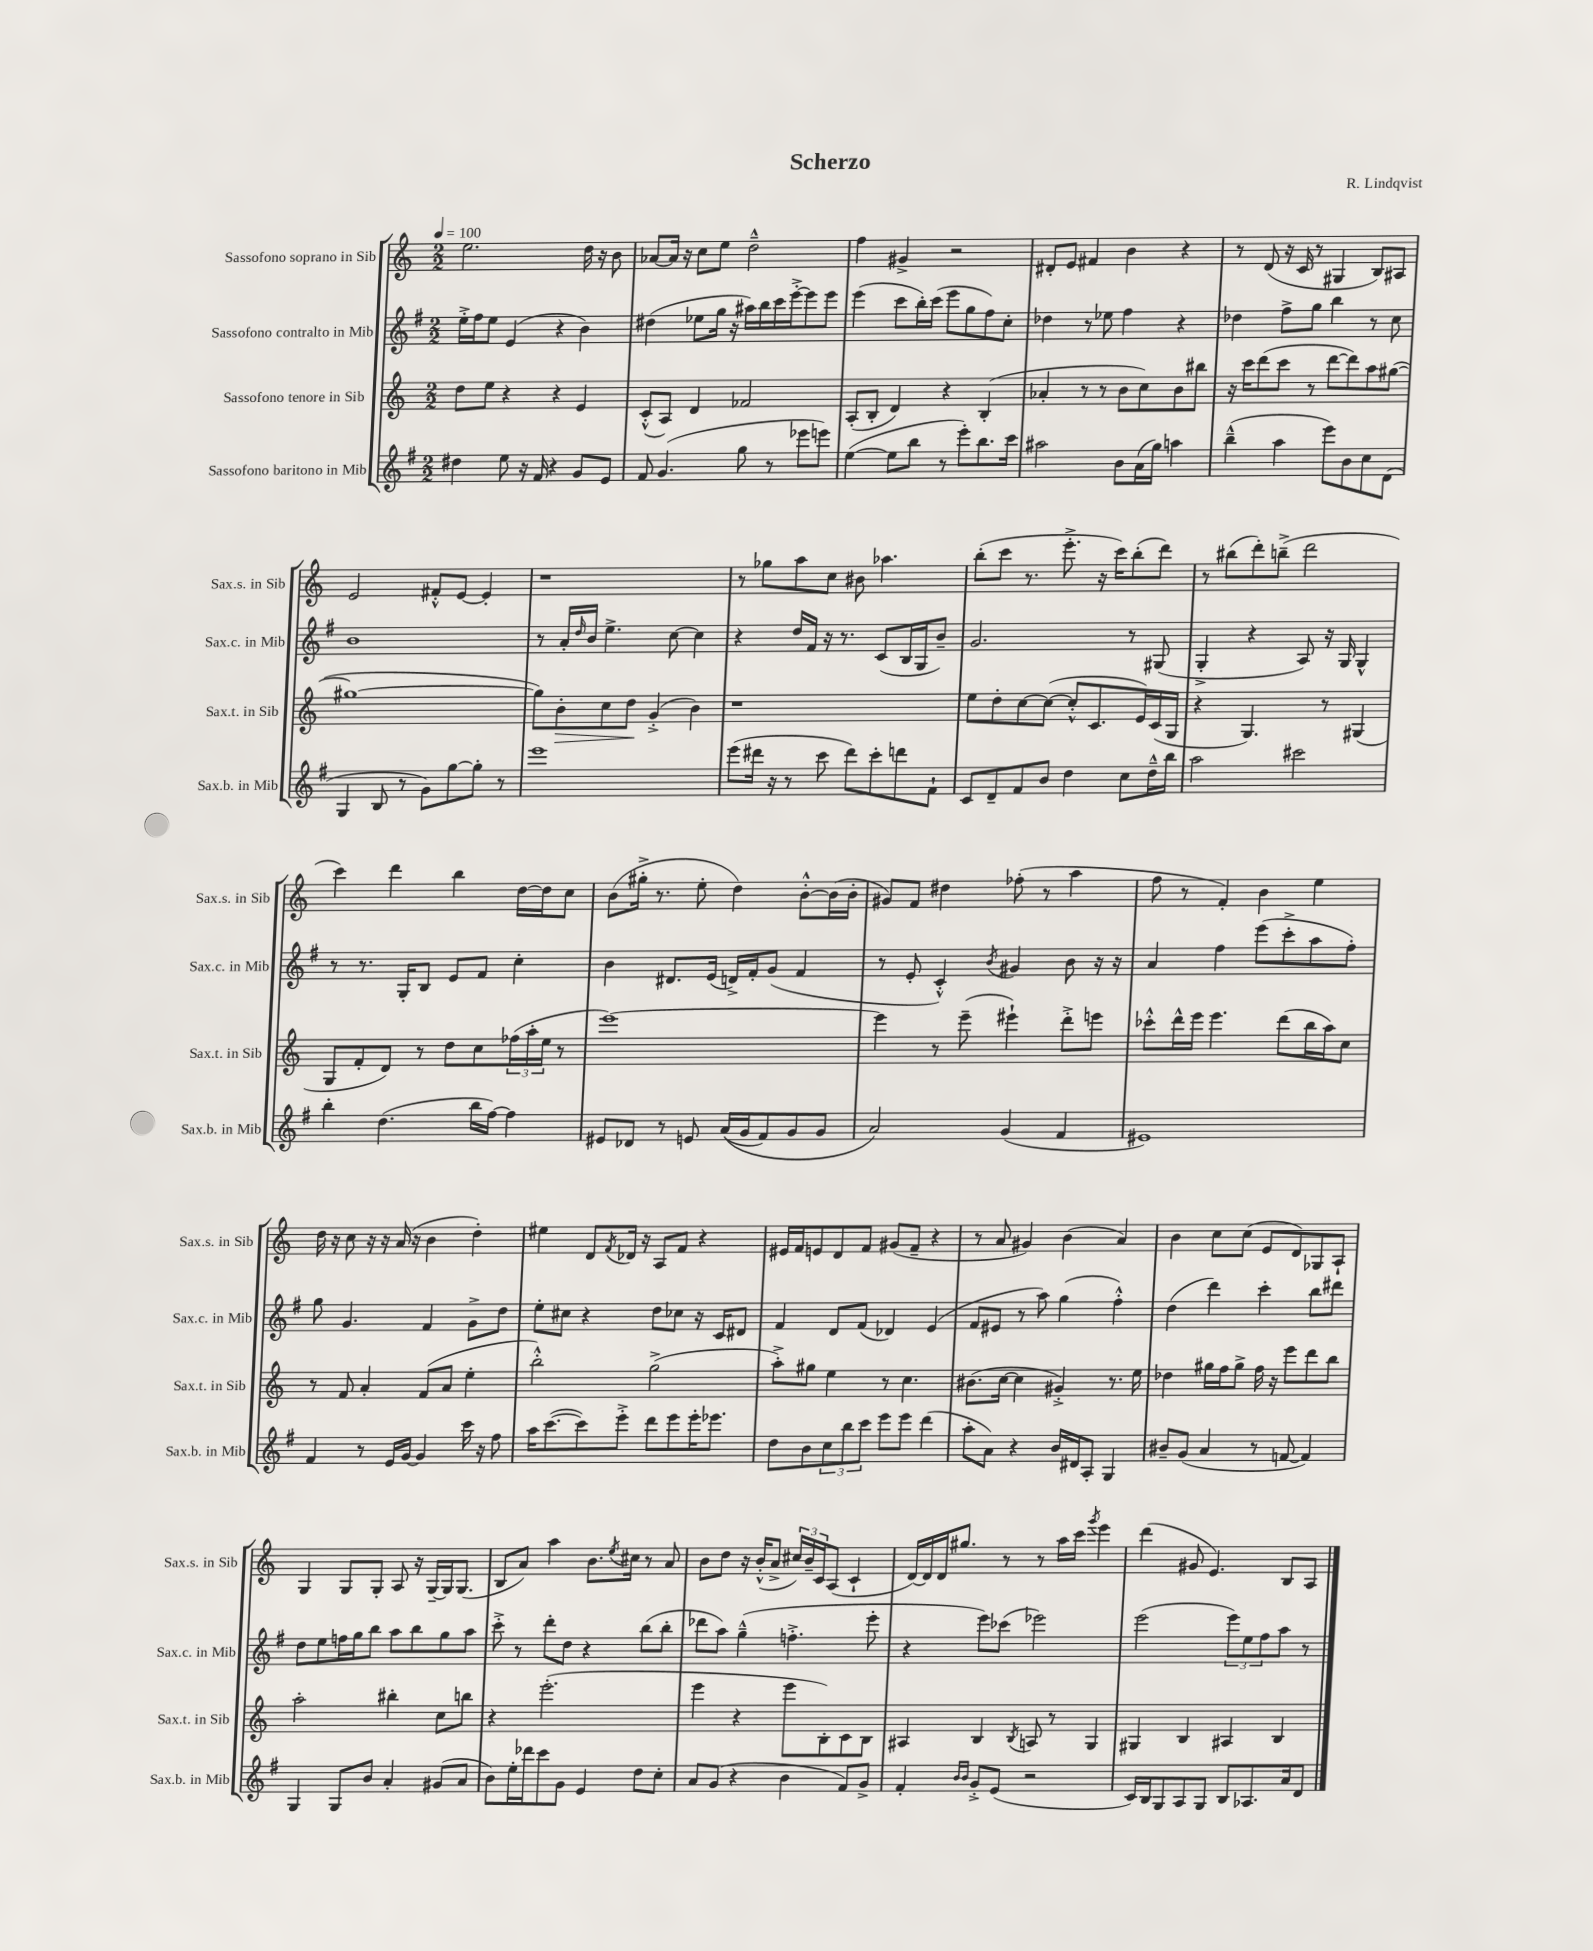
\header { title = "Scherzo" composer = "R. Lindqvist" }
<<
\new StaffGroup <<
\new Staff = "s0" \with { instrumentName = "Sassofono soprano in Sib" shortInstrumentName = "Sax.s. in Sib" } {
    \clef treble \key c \major \numericTimeSignature \time 2/2 \tempo 4 = 100
    e''2. d''16 r16 b'8 |
    aes'8~ aes'16 r16 c''8 e''8 d''2---^ |
    f''4 gis'4-> r2 |
    dis'8-. e'8 fis'4 b'4 r4 |
    r8 d'8( r16 c'16 r8 gis4 b8) ais8 |
    e'2 fis'8-.-^ e'8~ e'4-. |
    r1 |
    r8 ges''8 a''8 c''8 bis'8 aes''4. |
    b''8-.( c'''8 r8. e'''8.-.-> r16 c'''16) b''8-.( d'''8) |
    r8 bis''8( d'''8-.) b''8--->( d'''2 |
    c'''4) d'''4 b''4 d''16~ d''16 c''8 |
    b'8( gis''16-.-> r8. e''8-. d''4) b'8~-.-^ b'16( b'16-. |
    gis'8) f'8 dis''4 fes''8-.( r8 a''4 |
    f''8 r8 f'4-.) b'4 e''4 |
    d''16 r16 c''8 r16 r16 a'16( r16 b'4 d''4-.) |
    eis''4 d'8 \acciaccatura { f'8 } des'16 r16 a8 f'8 r4 |
    eis'16 f'16 e'8 d'8 f'8 gis'8( f'8-- r4 |
    r8 a'8 gis'4) b'4( a'4) |
    b'4 c''8 c''8( e'8 d'8) ges8 a8-! |
    g4 g8 g8-. a8 r16 g16~-- g16 g8.( |
    b8 a'8) a''4 b'8. \acciaccatura { e''8 } cis''16 r8 a'8 |
    b'8 d''8 r16 b'16-.-^( a'8-> \tuplet 3/2 { cis''16) b'16-- c'16 } a8( c'4-! |
    d'16~) d'16 d'16 gis''8. r8 r8 a''16 c'''16 \acciaccatura { g'''8 } e'''4 |
    d'''4( gis'8 e'4.) b8 a8 \bar "|." |
}
\new Staff = "s1" \with { instrumentName = "Sassofono contralto in Mib" shortInstrumentName = "Sax.c. in Mib" } {
    \clef treble \key g \major \numericTimeSignature \time 2/2
    e''16-.-> fis''16 e''8 e'4( r4 b'4) |
    dis''4( ees''8 g''16 r16 ais''16) b''16 c'''16 e'''16~-.-> e'''8 e'''8 |
    e'''4( c'''8 b''16-.) c'''16( e'''8 g''8 fis''8) c''8-. |
    des''4 r8 ees''8 fis''4 r4 |
    des''4 fis''8-> g''8 b''4 r8 c''8 |
    b'1 |
    r8 a'16-. \grace { d''16 } b'16 e''4.-> c''8~ c''4 |
    r4 d''16 fis'16 r16 r8. c'8( b16 g16 b'8--) |
    g'2. r8 gis8( |
    g4-.-> r4 a8) r16 g16 g4-^ |
    r8 r8. g16-. b8 e'8 fis'8 c''4-. |
    b'4 dis'8. e'16( d'16->) fis'16-. g'8( fis'4 |
    r8 e'8-. c'4-.-^) \acciaccatura { b'8 } gis'4 b'8 r16 r16 |
    a'4 fis''4 e'''8( c'''8-.-> a''8 fis''8-.) |
    g''8 g'4. fis'4 g'8-> d''8 |
    e''8-. cis''8 r4 d''8 ces''8 r16 c'16 dis'8 |
    fis'4 d'8 fis'8( des'4) e'4( |
    fis'8 eis'8 r8 a''8) g''4( fis''4-.-^) |
    d''4( d'''4) c'''4-. b''8 dis'''8 |
    d''8 e''8 f''16 g''16 b''8 a''8 b''8 g''8 a''8 |
    c'''8-.-> r8 d'''8-. d''8 r4 b''8( b''8-. |
    des'''8 a''8) g''4---^( f''4.-.-> e'''8-. |
    r4 e'''8) ces'''8( ees'''2) |
    e'''2( \tuplet 3/2 { e'''8) e''8 fis''8 } a''8 r8 \bar "|." |
}
\new Staff = "s2" \with { instrumentName = "Sassofono tenore in Sib" shortInstrumentName = "Sax.t. in Sib" } {
    \clef treble \key c \major \numericTimeSignature \time 2/2
    d''8 e''8 r4 r4 e'4 |
    c'8-.-^( a8) d'4 fes'2 |
    a8-.( b8-. d'4) r4 b4-.( |
    aes'4-. r8 r8 b'8 c''8) b'8 bis''8 |
    r16 c'''16 d'''8( c'''8 r8 d'''8~ d'''8) a''8 gis''8~( |
    gis''1~ |
    gis''8) b'8-.\> c''8 d''8\! g'4-.->( b'4) |
    r1 |
    e''8 d''8-. c''8~ c''8~( c''8-.-^ c'8. e'16) c'16( g16 |
    r4 g4.) r8 gis4( |
    g8 f'8-. d'8) r8 d''8 c''8 \tuplet 3/2 { fes''16( a''16-. e''16 } r8 |
    e'''1~) |
    e'''4 r8 e'''8--( eis'''4-!) d'''8-.-> e'''8 |
    ces'''8-.-^ d'''16-^ e'''16 e'''4. d'''8( b''16 a''16) c''8 |
    r8 f'8 a'4-. f'8( a'8 e''4-. |
    b''2-.-^) g''2->( |
    a''8-.->) gis''8 e''4 r8 c''4. |
    bis'8.( c''16~ c''4 gis'4-.->) r8. e''16 |
    des''4 gis''16 f''16 gis''8-> f''16 r16 e'''8 d'''8 b''8 |
    a''2-. bis''4-. c''8 b''8 |
    r4 e'''2.-.( |
    e'''4 r4 e'''8 b8-.) c'8 b8 |
    ais4 b4 \acciaccatura { b8 } a8 r8 g4 |
    gis4 b4 ais4 b4 \bar "|." |
}
\new Staff = "s3" \with { instrumentName = "Sassofono baritono in Mib" shortInstrumentName = "Sax.b. in Mib" } {
    \clef treble \key g \major \numericTimeSignature \time 2/2
    dis''4 e''8 r16 fis'16 r4 g'8 e'8 |
    fis'8 g'4.( g''8 r8 ees'''8 e'''8) |
    e''4~( e''8 b''8 r8 e'''8-.) b''8. c'''16 |
    ais''2 b'8 a'16( g''16) a''4 |
    b''4---^( a''4 e'''8) b'8 c''8 d'8( |
    g4 b8 r8 g'8) g''8~ g''8-. r8 |
    e'''1 |
    e'''8( dis'''16 r16 r8 c'''8 dis'''8) c'''8-. d'''8 fis'8-! |
    c'8 d'8-- fis'8 b'8 d''4 c''8 d''16---^ b''16 |
    a''2 cis'''2 |
    b''4-. d''4.( b''16 fis''16~) fis''4 |
    eis'8 des'8 r8 e'8 a'16(\( g'16 fis'8) g'8 g'8 |
    a'2\) g'4( fis'4 |
    eis'1) |
    fis'4 r8 e'16 g'16~ g'4 c'''16 r16 fis''8 |
    a''16 c'''8.~( c'''8) e'''8-.-> d'''8 e'''8 e'''16-. ees'''8. |
    d''8 b'8 \tuplet 3/2 { c''8 b''8 c'''8 } e'''8 e'''8 d'''4( |
    a''8-. a'8) r4 b'16 dis'16 a8-. g4 |
    bis'8-- g'8( a'4 r8 f'8~ f'4) |
    g4 g8 b'8 a'4-. gis'8( a'8 |
    b'8) e''16-. des'''16 c'''8 g'8 e'4 d''8 c''8-. |
    a'8 g'8( r4 b'4 fis'8) g'8-> |
    fis'4-. \grace { b'16 b'16 } g'8-.-> e'8( r2 |
    c'16) b16 g8 a8 g8 b8 aes8. a'16 d'8 \bar "|." |
}
>>
>>
\layout { \context { \Score \remove "Bar_number_engraver" } }
